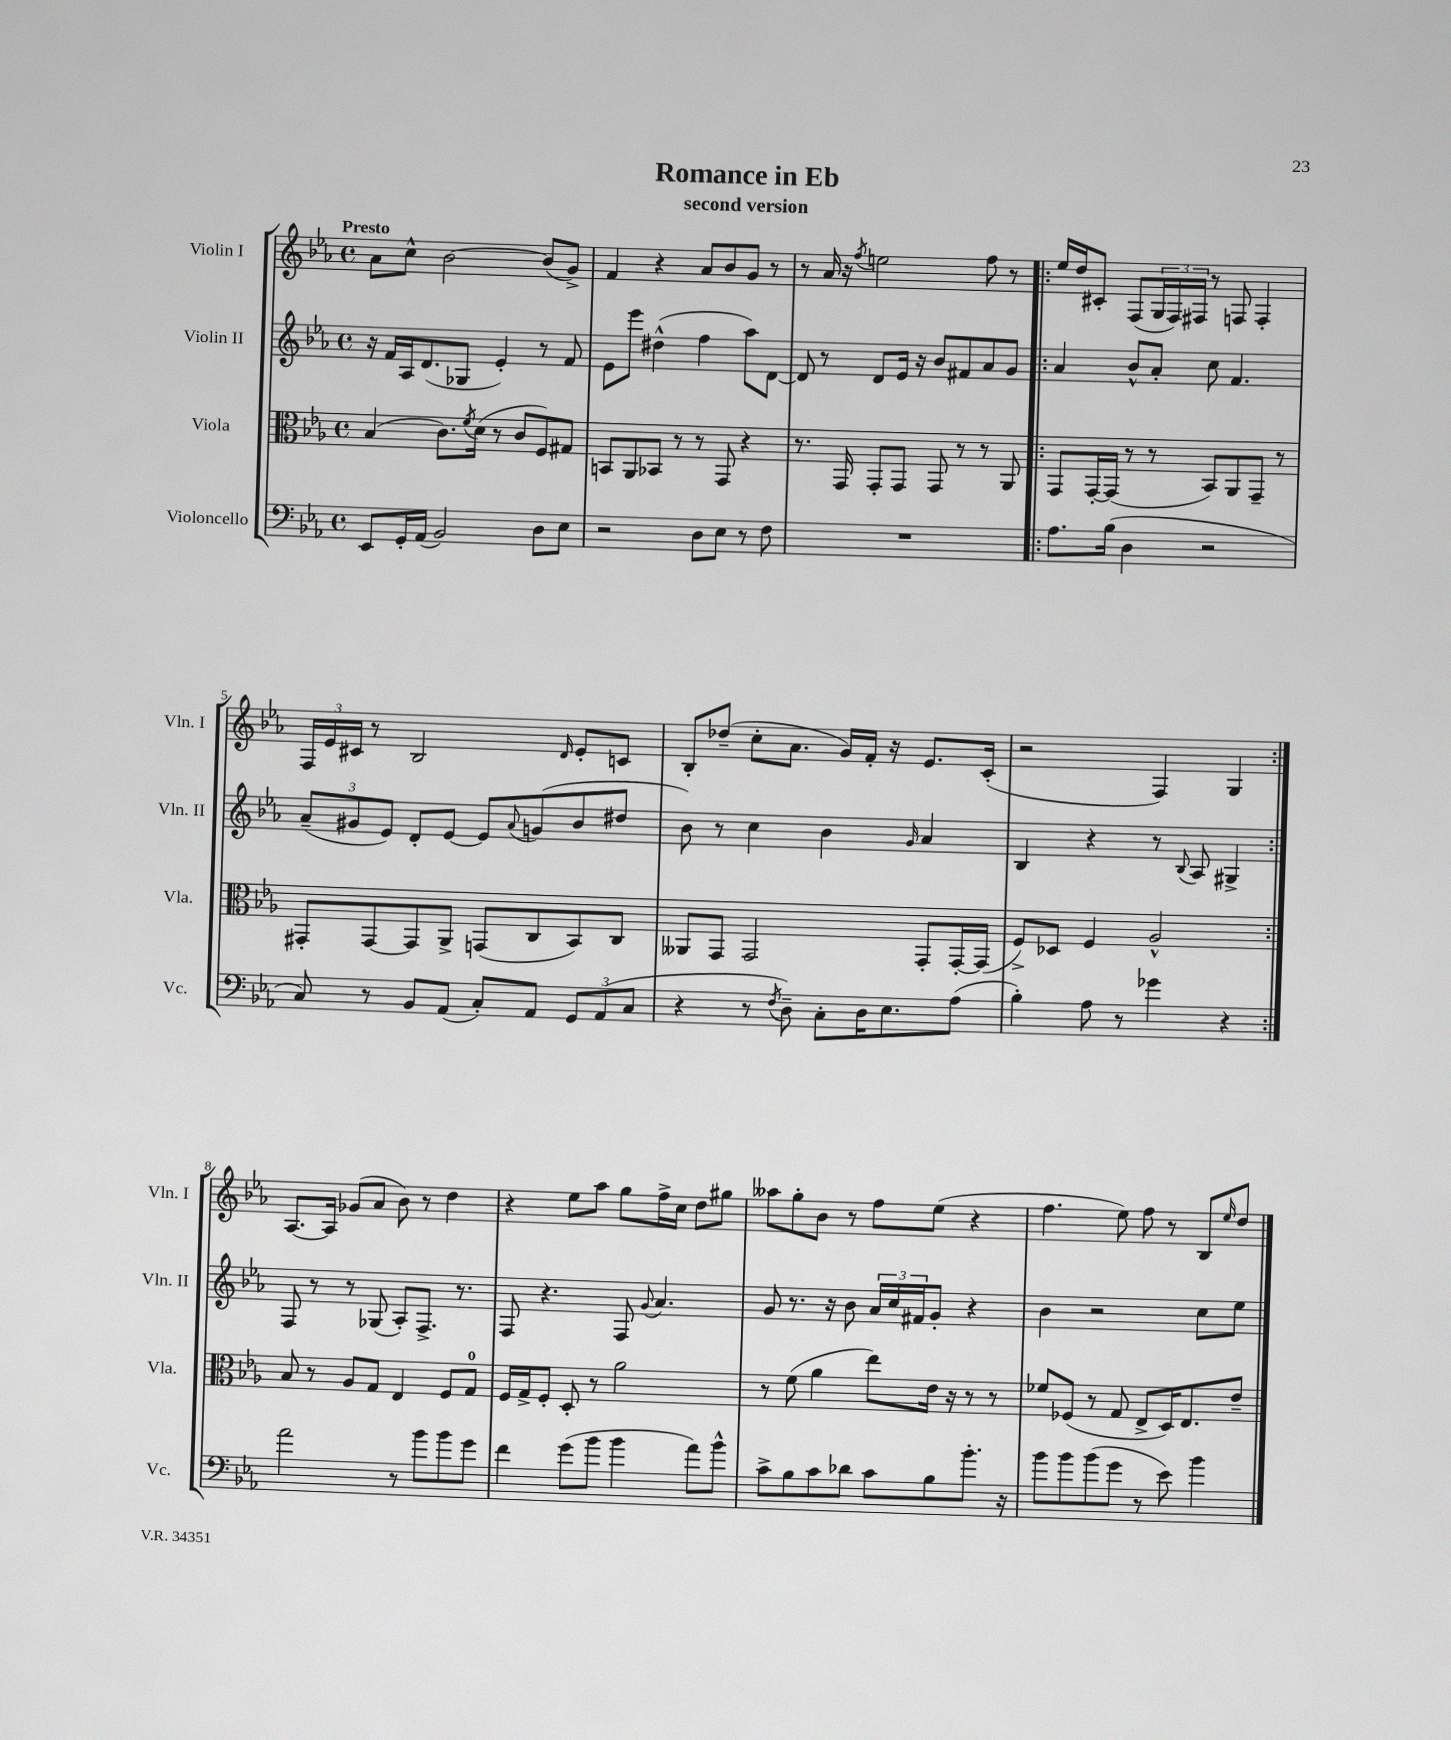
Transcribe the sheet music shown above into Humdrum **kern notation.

**kern	**kern	**kern	**kern
*part4	*part3	*part2	*part1
*staff4	*staff3	*staff2	*staff1
*I"Violoncello	*I"Viola	*I"Violin II	*I"Violin I
*I'Vc.	*I'Vla.	*I'Vln. II	*I'Vln. I
*clefF4	*clefC3	*clefG2	*clefG2
*k[b-e-a-]	*k[b-e-a-]	*k[b-e-a-]	*k[b-e-a-]
*M4/4	*M4/4	*M4/4	*M4/4
*met(c)	*met(c)	*met(c)	*met(c)
=1	=1	=1	=1
!	!	!	!LO:TX:a:B:t=Presto
8EE-/L	(4B-/	16r	8a-\L
.	.	16f/LL	.
16GG'/L	.	16A-/J	8cc^^\J
(16AA-/JJ	.	(8.d/	.
2BB-/)	8.c\L)	.	[2b-\
.	.	8G-X/J	.
.	8qf/	.	.
.	(16d\Jk	.	.
.	8r	4e-'/)	.
.	8c/L	.	.
8D\L	8F/)	8r	(8b-/L]
8E-\J	8G#X/J	8f/	8g^/J)
=2	=2	=2	=2
2r	8BBn/L	8e-\L	4f/
.	8AA-/	8eee-\J	.
.	8BB-X/J	(4dd#X^^\	4r
.	8r	.	.
8D\L	8r	4ff\	8a-/L
8E-\J	8GG/	.	8b-/
8r	4r	8aa-\L)	8g/J
8F\	.	[8d\J	8r
=3	=3	=3	=3
1r	8.r	8d/]	8r
.	.	8r	16a-/
.	16GG/	.	16r
.	.	.	8qff/
.	8GG'/L	8d/L	2een\
.	8GG/J	16e-/Jk	.
.	.	16r	.
.	8GG/	8b-/L	.
.	8r	8f#X/	.
.	8r	8a-/	8ff\
.	8AA-/	8g/J	8r
=4!|:	=4!|:	=4!|:	=4!|:
8.A-\L	8GG/L	4a-/	16ee-/LL
.	.	.	16dd/J
.	[16GG'/L	.	8c#X'/J
(16B-\Jk	(16GG/JJ]	.	.
4D\	8r	8b-^^/L	(8F/L
.	8r	8a-'/J	24G/L
.	.	.	24F/)
.	.	.	24F#X/JJ
2r	8BB-/L)	8cc\	8r
.	8AA-/	4.f/	8Fn/
.	8GG~/J	.	4F'/
.	8r	.	.
!!LO:LB:g=z
=5	=5	=5	=5
8C/)	8GG#X'/L	(12a-~/L	24F/LL
.	.	.	24e-/
.	.	12g#X/	24c#X/JJ
8r	[8GG#/	.	8r
.	.	12e-/J)	.
8BB-/L	8GG#/]	8d'/L	2B-/
(8AA-/J	8AA-^/J	[8e-/J	.
8C'/L)	(8GGn/L	8e-/L]	.
.	.	8qqa-/	.
8AA-/J	8C/	(8gn/	.
.	.	.	16qqd/
12GG/L	8BB-/)	8b-/	8e-'/L
(12AA-/	.	.	.
.	8C/J	8dd#X/J	8cn/J
12C/J	.	.	.
=6	=6	=6	=6
4r	8AA--X/L	8b-\)	8B-'/L
.	8GG/J	8r	(8dd-X~/J
8r	2GG/	4cc\	8cc'\L
8qF/	.	.	.
8D~\)	.	.	8.a-\J
8C'\L	.	4b-\	.
.	.	.	16g/LL)
16D\K	.	.	16f'/JJ
8.E-\	.	.	16r
.	.	16qqg/	.
.	8GG'/L	4a-/	8.e-/L
(8A-\J	[16GG'/L	.	.
.	(16GG/JJ]	.	(16c'/Jk
=7	=7	=7	=7
4B-'\)	8F^/L)	4B-/	2r
.	8D-X/J	.	.
8A-\	4F/	4r	.
8r	.	.	.
4g-X\	2A-^^/	8r	4F/)
.	.	8qqB-/	.
.	.	8A-/	.
4r	.	4G#X^/	4G/
!!LO:LB:g=z
=8:|!	=8:|!	=8:|!	=8:|!
2a-\	8B-/	8F/	[8.A-/L
.	8r	8r	.
.	.	.	16A-/Jk]
.	8A-/L	8r	(8g-X/L
.	8G/J	(8G-X/	8a-/J
8r	4E-/	8A-'/L)	8b-\)
8b-\L	.	8.F^/J	8r
8b-\	8F/L	.	4dd\
.	.	8.r	.
8g\J	8G/J	.	.
=9	=9	=9	=9
4f\	16F/LL	8F/	4r
.	16G^/J	.	.
.	8F'/J	4.r	.
(8g\L	8D'/	.	8ee-\L
8b-\J	8r	.	8aa-\J
4b-\	2a-\	8F/	8gg\L
.	.	8qqg/	.
.	.	4.a-/	16ff^\L
.	.	.	16cc\JJ
8a-\L)	.	.	8dd\L
8b-^^\J	.	.	8gg#X\J
=10	=10	=10	=10
8c^\L	8r	8g/	8aa--X\L
8B-\	(8f\	8.r	8gg'\
8c\	4a-\	.	8b-\J
.	.	16r	.
8d-X\J	.	8b-\	8r
8c\L	8ee-\L)	24a-/LL	8ff\L
.	.	24cc/	.
.	.	24f#X/J	.
8B-\	16e-\Jk	8g'/J	(8ee-\J
.	16r	.	.
8.b-'\J	8r	4r	4r
.	8r	.	.
16r	.	.	.
=11	=11	=11	=11
8b-\L	8f-X/L	4b-\	4.ff\
8b-\	(8F-X/J	.	.
(8b-\	8r	2r	.
8g\J	8G/	.	8ee-\)
8r	8E-^/L	.	8ff\
8e-\)	16D/K)	.	8r
.	8.E-/	.	.
4b-\	.	8cc\L	8B-/L
.	.	.	16qqee-/
.	8e-~/J	8ee-\J	8dd/J
==	==	==	==
*-	*-	*-	*-
